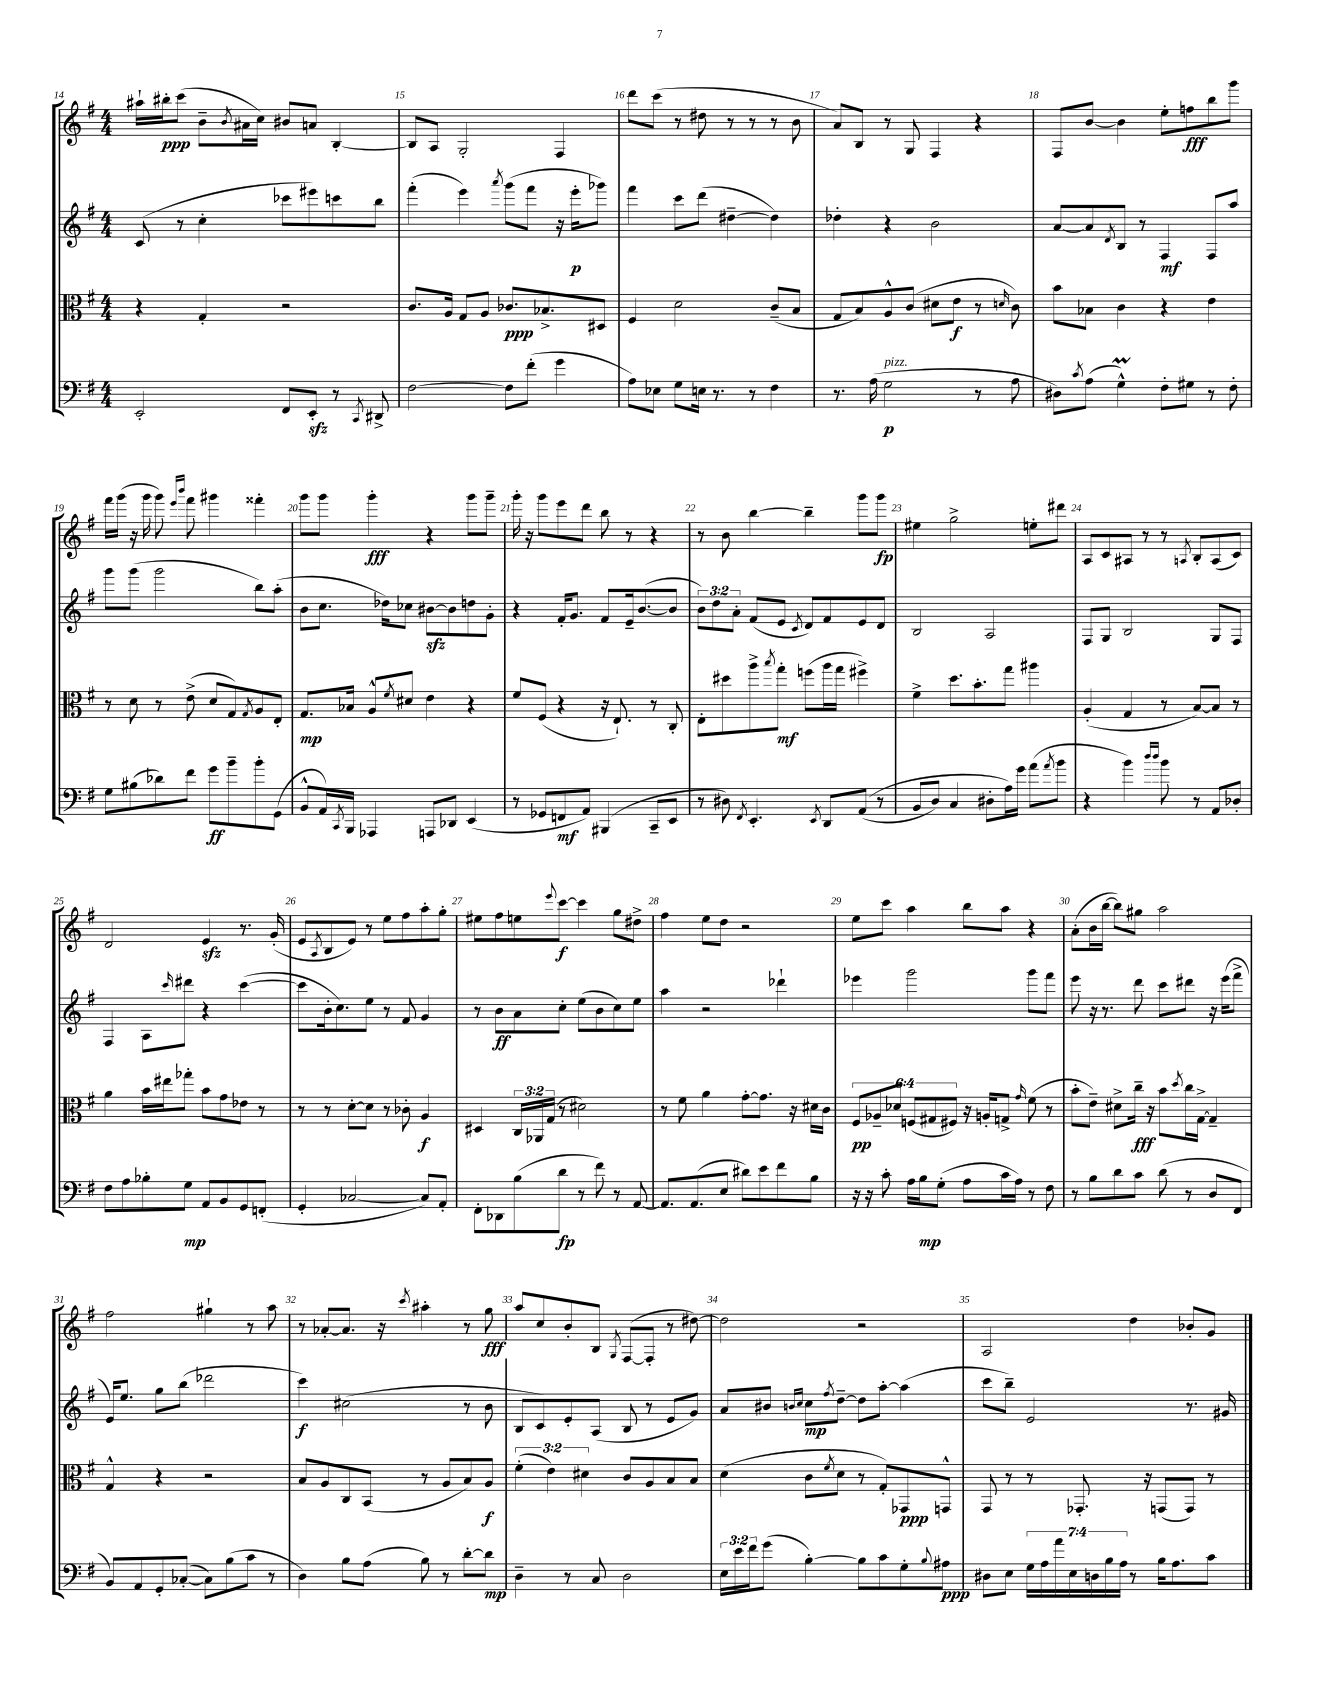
<<
\new StaffGroup <<
\new Staff = "s0" {
    \clef treble \key g \major \numericTimeSignature \time 4/4
    ais''16-! bis''16-.\ppp c'''8( b'8-- \acciaccatura { b'8 } ais'16 c''16) bis'8 a'8 b4~-. |
    b8 a8 g2-. fis4 |
    d'''8 c'''8( r8 dis''8 r8 r8 r8 b'8 |
    a'8) b8 r8 g8 fis4 r4 |
    fis8 b'8~ b'4 e''8-. f''8\fff b''8 g'''8 |
    fis'''16 g'''16( r16 g'''16 g'''8) \grace { e'''16 b'''16 } fis'''8 gis'''4 fisis'''4-. |
    g'''8 g'''8 g'''4-.\fff r4 g'''8 g'''8-- |
    g'''16-. r16 g'''8 e'''8 d'''8 b''8 r8 r4 |
    r8 b'8 b''4~ b''4-- g'''8 g'''8\fp |
    eis''4 g''2-> e''8-. dis'''8 |
    a8 c'8 ais8 r8 r8 \acciaccatura { a8 } b8-. a8( c'8) |
    d'2 e'4\sfz r8. g'16-.( |
    e'8 \acciaccatura { a8 } b8 e'8) r8 e''8 fis''8 a''8-. g''8-. |
    eis''8 fis''8 e''8 \appoggiatura { e'''8 } c'''8~\f c'''4 g''8 dis''8-> |
    fis''4 e''8 d''8 r2 |
    e''8 c'''8 a''4 b''8 a''8 r4 |
    a'8-.( b'16 b''16~ b''8) gis''8 a''2 |
    fis''2 gis''4-! r8 a''8 |
    r8 aes'8~-. aes'8. r16 \acciaccatura { c'''8 } ais''4-. r8 g''8\fff |
    a''8 c''8 b'8-. b8 \acciaccatura { g8 } fis8~( fis8-. r8 dis''8~) |
    dis''2 r2 |
    a2 d''4 bes'8-. g'8 \bar "|." |
}
\new Staff = "s1" {
    \clef treble \key g \major \numericTimeSignature \time 4/4 \override Staff.TupletNumber.text = #tuplet-number::calc-fraction-text
    c'8( r8 c''4-. ces'''8 eis'''8) c'''8 b''8 |
    fis'''4-.( e'''4) \acciaccatura { a'''8 } g'''8( fis'''8 r16 e'''16-.\p ges'''8) |
    fis'''4 c'''8 d'''8( dis''4~-- dis''4) |
    des''4-. r4 b'2 |
    a'8~ a'8 \acciaccatura { d'8 } b8 r8 fis4\mf fis8 a''8 |
    g'''8 g'''8( g'''2 b''8) a''8-.( |
    b'8 c''8. des''16) ces''8 bis'8~\sfz bis'8 d''8 g'8-. |
    r4 fis'16-. g'8. fis'8 e'16-- b'8.~( b'8 |
    \tuplet 3/2 { b'8) d''8 a'8-. } fis'8( e'8 \acciaccatura { c'8 } d'8) fis'8 e'8 d'8 |
    b2 a2 |
    fis8 g8 b2 g8 fis8 |
    fis4 a8 \grace { c'''16 } dis'''8 r4 c'''4~( |
    c'''8 b'16-. c''8.) e''8 r8 fis'8 g'4 |
    r8 b'8\ff a'8 c''8-. e''8( b'8 c''8) e''8 |
    a''4 r2 des'''4-! |
    ees'''4 g'''2 g'''8 fis'''8 |
    e'''8 r16 r8. d'''8 c'''8 dis'''8 r16 e'''16( fis'''8-> |
    e'16) e''8. g''8 b''8( des'''2 |
    c'''4\f) cis''2( r8 b'8 |
    b8 c'8) e'8-. a8( b8 r8 e'8 g'8) |
    a'8 bis'8 \grace { b'16 c''16 } c''8\mp \acciaccatura { fis''8 } d''8~-- d''8 a''8~-. a''4( |
    c'''8 b''8--) e'2 r8. gis'16 \bar "|." |
}
\new Staff = "s2" {
    \clef alto \key g \major \numericTimeSignature \time 4/4 \override Staff.TupletNumber.text = #tuplet-number::calc-fraction-text
    r4 g4-. r2 |
    c'8. a16 g8 a8 ces'8.\ppp bes8.-> dis8 |
    fis4 d'2 c'8--( b8 |
    g8 b8) a8-^ c'8( dis'8 e'8\f r8 \grace { d'16 } c'8) |
    b'8 bes8 c'4 r4 e'4 |
    r8 d'8 r8 e'8->( d'8 g8) \acciaccatura { g8 } a8 e8-. |
    g8.\mp bes16 a8-^ \acciaccatura { fis'8 } dis'8 e'4 r4 |
    fis'8 fis8( r4 r16 e8.-!) r8 c8-. |
    e8-. dis''8 a''8-> \acciaccatura { b''8 } g''8-.\mf f''8( a''16 g''16 fis''4->) |
    fis'4-> d''8. b'8.-. g''8 ais''4 |
    a4-.( g4 r8 b8~) b8 r8 |
    a'4 b'16 eis''16 ges''8-. b'8 g'8 ees'8 r8 |
    r8 r8 d'8~-. d'8 r8 ces'8-. a4\f |
    dis4 \tuplet 3/2 { c16 aes,16 g16( } r8 dis'2) |
    r8 fis'8 a'4 g'8~-. g'8. r16 dis'16 c'16 |
    \tuplet 6/4 { fis8\pp aes8-- des'8 f8( gis8 fis8) } r16 a16-. g8-> \grace { g'16 } fis'8( r8 |
    b'8-. e'8--) dis'8-> c''16--\fff r16 b'8 \acciaccatura { d''8 } c''16 g16~-> g4-- |
    g4-^ r4 r2 |
    b8 a8 c8 b,8( r8 a8 b8) a8\f |
    \tuplet 3/2 { fis'4-.( e'4) dis'4 } c'8 a8 b8 b8 |
    d'4( c'8 \acciaccatura { fis'8 } d'8 r8 g8-.) ges,8\ppp g,8-^ |
    g,8 r8 r8 ges,8.-. r16 g,8( g,8) r8 \bar "|." |
}
\new Staff = "s3" {
    \clef bass \key g \major \numericTimeSignature \time 4/4 \override Staff.TupletNumber.text = #tuplet-number::calc-fraction-text
    e,2-. fis,8 e,8-.\sfz r8 \acciaccatura { c,8 } dis,8-> |
    fis2~ fis8 fis'8-.( g'4 |
    a8) ees8 g8 e16 r8. r8 fis4 |
    r8. a16( g2\p^\markup { \italic "pizz." } r8 a8 |
    dis8) \acciaccatura { c'8 } a8( g4-^\prall) fis8-. gis8 r8 fis8-. |
    g8 bis8( des'8) fis'8 g'8\ff b'8-- b'8-. g,8( |
    b,8-^ a,16) \acciaccatura { c,8 } b,,16 aes,,4 a,,8 des,8 e,4( |
    r8 ges,8 f,8\mf a,8) bis,,4( c,8-- e,8 |
    r8 dis8) \acciaccatura { fis,8 } e,4.-. \acciaccatura { e,8 } d,8 a,8(\( r8 |
    b,8 d8) c4 dis8-. a16\) g'16 a'8( \acciaccatura { a'8 } b'8 |
    r4 b'4) \grace { d''16 d''16 } b'8 r8 a,8 des8-. |
    fis8 a8 bes8-. g8\mp a,8 b,8 g,8 f,8-.( |
    g,4-. ces2~ ces8) a,8-. |
    fis,8-. des,8 b8( d'8\fp r8 fis'8) r8 a,8~ |
    a,8. a,8.( e8 dis'8) e'8 fis'8 b8 |
    r16 r16 c'8-. a16 b16\mp g8-.( a8 c'16 a16) r8 fis8 |
    r8 b8 d'8 c'8 d'8( r8 d8 fis,8 |
    b,8) a,8 g,8-. ces8~-.( ces8) b8( c'8 r8 |
    d4) b8 a8( b8) r8 d'8~-. d'8\mp |
    d4-- r8 c8 d2 |
    \tuplet 3/2 { e16 e'16 fis'16 } g'8( b4~-.) b8 c'8 g8-. \appoggiatura { b8 } ais8\ppp |
    dis8 e8 \tuplet 7/4 { g16 a16 a'16 e16 d16 b16 a16 } r8 b16 a8. c'8 \bar "|." |
}
>>
>>
\layout { \context { \Score currentBarNumber = #14 \override BarNumber.break-visibility = ##(#f #t #t) barNumberVisibility = #all-bar-numbers-visible } }
